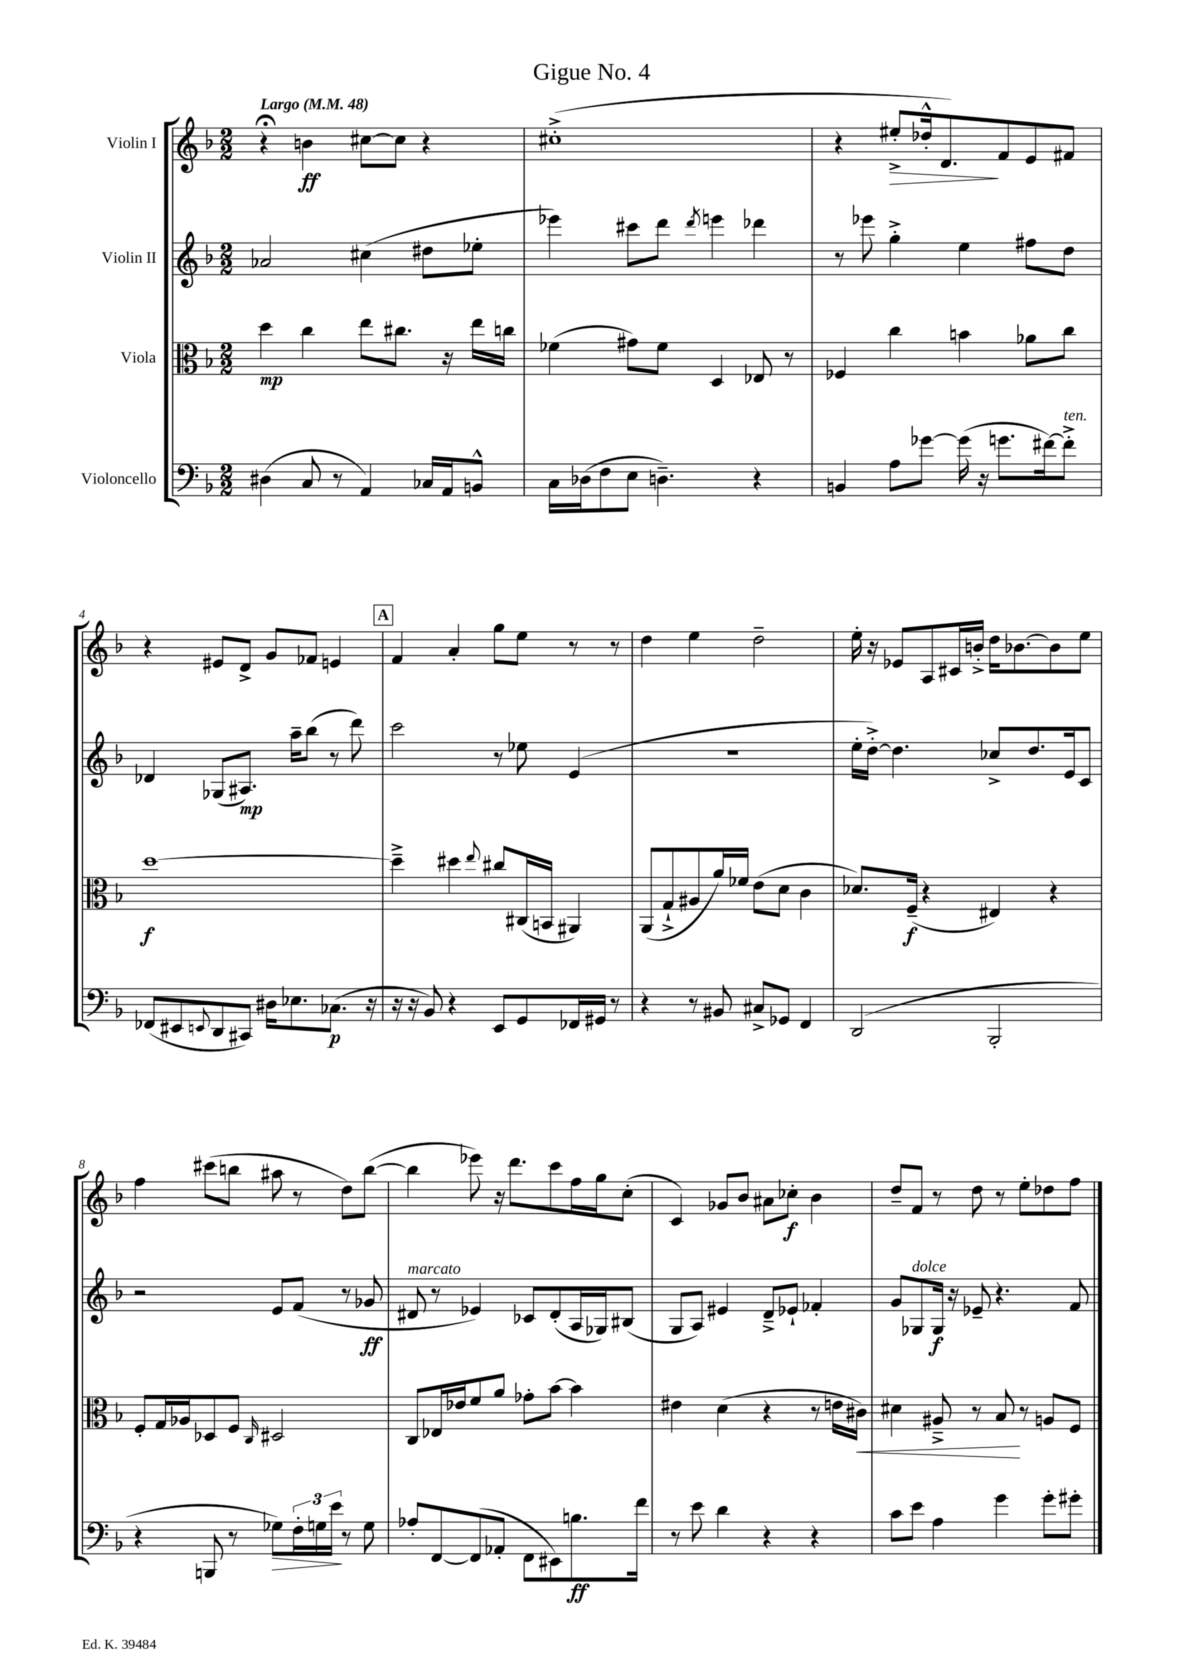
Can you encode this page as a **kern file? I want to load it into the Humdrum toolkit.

**kern	**dynam	**kern	**dynam	**kern	**dynam	**kern	**dynam
*part4	*part4	*part3	*part3	*part2	*part2	*part1	*part1
*staff4	*staff4	*staff3	*staff3	*staff2	*staff2	*staff1	*staff1
*I"Violoncello	*	*I"Viola	*	*I"Violin II	*	*I"Violin I	*
*clefF4	*	*clefC3	*	*clefG2	*	*clefG2	*
*k[b-]	*	*k[b-]	*	*k[b-]	*	*k[b-]	*
*M2/2	*	*M2/2	*	*M2/2	*	*M2/2	*
*MM48	*	*MM48	*	*MM48	*	*MM48	*
=1	=1	=1	=1	=1	=1	=1	=1
!	!	!	!	!	!	!LO:TX:a:B:t=Largo	!
(4D#X\	.	4dd\	mp	2a-X/	.	4r;<	.
8C/	.	4cc\	.	.	.	4bn\	ff
8r	.	.	.	.	.	.	.
4AA/)	.	8ee\L	.	(4cc#X\	.	[8cc#X\L	.
.	.	8.cc#X\J	.	.	.	8cc#\J]	.
16C-X/LL	.	.	.	8dd#X\L	.	4r	.
16AA/J	.	16r	.	.	.	.	.
8BBn^^/J	.	16ee\LL	.	8ee-X'\J	.	.	.
.	.	16ccn\JJ	.	.	.	.	.
=2	=2	=2	=2	=2	=2	=2	=2
16C\LL	.	(4f-X\	.	4eee-X\)	.	(1cc#X'^	.
(16D-X\J	.	.	.	.	.	.	.
8F\	.	.	.	.	.	.	.
8E\J	.	8g#X\L)	.	8ccc#X\L	.	.	.
4.Dn~\)	.	8f-\J	.	8ddd\J	.	.	.
.	.	.	.	8qddd/	.	.	.
.	.	4D/	.	4eeen\	.	.	.
4r	.	8E-X/	.	4ddd-X\	.	.	.
.	.	8r	.	.	.	.	.
=3	=3	=3	=3	=3	=3	=3	=3
4BBn/	.	4F-X/	.	8r	.	4r	.
.	.	.	.	8eee-X\	.	.	.
!	!	!	!	!	!	!	!LO:HP:b
8A\L	.	4cc\	.	4gg'^\	.	8ee#X'^/L	>
[8g-X\J	.	.	.	.	.	16dd-X'^^/k	.
.	.	.	.	.	.	8.d/)	.
(16g-\]	.	4bn\	.	4ee\	.	.	.
16r	.	.	.	.	.	.	.
8.gn\L	.	.	.	.	.	8f/	]
.	.	8a-X\L	.	8ff#X\L	.	8e/	.
[16f#X\k)	.	.	.	.	.	.	.
!LO:TX:a:i:t=ten.	!	!	!	!	!	!	!
8f#'^\J]	.	8cc\J	.	8dd\J	.	8f#X/J	.
!!LO:LB:g=z
=4	=4	=4	=4	=4	=4	=4	=4
(8FF-X/L	.	[1dd	f	4d-X/	.	4r	.
8EE#X/	.	.	.	.	.	.	.
8qqEEn/	.	.	.	.	.	.	.
8DD/	.	.	.	(8G-X/L	.	8e#X/L	.
8CC#X/J)	.	.	.	8.A#X/J)	mp	8d^/J	.
16D#X\KL	.	.	.	.	.	8g/L	.
8.E-X\	.	.	.	16aa~\KL	.	.	.
.	.	.	.	(8bb-\J	.	8f-X/J	.
(8.C-X\J	p	.	.	8r	.	4en/	.
.	.	.	.	8ddd\)	.	.	.
16r	.	.	.	.	.	.	.
!!LO:REH:place=s1:t=A
=5	=5	=5	=5	=5	=5	=5	=5
16r	.	4dd~^\]	.	2ccc\	.	4f/	.
16r	.	.	.	.	.	.	.
8BB-/)	.	.	.	.	.	.	.
4r	.	4dd#X\	.	.	.	4a'/	.
.	.	8qqee/	.	.	.	.	.
8EE/L	.	8cc#X/L	.	8r	.	8gg\L	.
8GG/	.	(16C#X/L	.	8ee-X\	.	8ee\J	.
.	.	16BBn/JJ	.	.	.	.	.
16FF-X/L	.	4AA#X/)	.	(4e/	.	8r	.
16GG#X/JJ	.	.	.	.	.	.	.
8r	.	.	.	.	.	8r	.
=6	=6	=6	=6	=6	=6	=6	=6
4r	.	(8AA/L	.	1r	.	4dd\	.
.	.	8G`^/	.	.	.	.	.
8r	.	8A#X/	.	.	.	4ee\	.
8BB#X/	.	16a/L)	.	.	.	.	.
.	.	16f-X/JJ	.	.	.	.	.
8C#X^/L	.	(8e\L	.	.	.	2dd~\	.
8GG-X/J	.	8d\J	.	.	.	.	.
4FF/	.	4c\	.	.	.	.	.
=7	=7	=7	=7	=7	=7	=7	=7
(2DD/	.	8.d-X/L)	.	16ee'\LL	.	16ee'\	.
.	.	.	.	[16dd'^\JJ)	.	16r	.
.	.	.	.	4.dd\]	.	8e-X/L	.
.	.	(16F~/Jk	f	.	.	.	.
.	.	4r	.	.	.	8A/	.
.	.	.	.	.	.	16c#X/L	.
.	.	.	.	.	.	16bn'^/JJ	.
2BBB-'/	.	4E#X/)	.	8cc-X^/L	.	16dd\KL	.
.	.	.	.	.	.	[8.b-X\	.
.	.	.	.	8.dd/	.	.	.
.	.	4r	.	.	.	8b-\]	.
.	.	.	.	16e/k	.	.	.
.	.	.	.	8c/J	.	8ee\J	.
!!LO:LB:g=z
=8	=8	=8	=8	=8	=8	=8	=8
4r	.	8F'/L	.	2r	.	4ff\	.
.	.	16G/L	.	.	.	.	.
.	.	16A-X/J	.	.	.	.	.
8BBBn/	.	8D-X/	.	.	.	(8ccc#X\L	.
8r	.	8F/J	.	.	.	8bbn\J	.
.	.	16qqC/	.	.	.	.	.
!	!LO:HP:b	!	!	!	!	!	!
8G-X\L)	>	2D#X/	.	8e/L	.	8aa#X\	.
24F'\L	.	.	.	(8f/J	.	8r	.
24Gn\	.	.	.	.	.	.	.
24e\JJ	.	.	.	.	.	.	.
8r	]	.	.	8r	.	8dd\L)	.
8G\	.	.	.	8g-X/	ff	([8bb\J	.
=9	=9	=9	=9	=9	=9	=9	=9
!	!	!	!	!LO:TX:a:i:t=marcato	!	!	!
8A-X'/L	.	8C/L	.	8d#X/	.	4bb\]	.
[8FF/	.	16E-X/L	.	8r	.	.	.
.	.	16e-X/J	.	.	.	.	.
(8FF/]	.	8f/	.	4e-X/)	.	8eee-X\)	.
8AA-X'/J	.	8a/J	.	.	.	16r	.
.	.	.	.	.	.	8.ddd\L	.
8FF\L	.	8g-X'\L	.	8c-X/L	.	.	.
8EE#X\)	.	[8b-\J	.	(8d#'/	.	8ccc\	.
8.Bn\	ff	4b-\]	.	16A/L	.	16ff\L	.
.	.	.	.	16G-X/J)	.	16gg\J	.
.	.	.	.	(8B#X/J	.	(8cc'\J	.
16f\Jk	.	.	.	.	.	.	.
=10	=10	=10	=10	=10	=10	=10	=10
8r	.	4e#X\	.	8G/L	.	4c/)	.
8e\	.	.	.	8A/J)	.	.	.
4d\	.	(4d\	.	4e#X/	.	8g-X/L	.
.	.	.	.	.	.	8b-/J	.
4r	.	4r	.	8d~^/L	.	8a#X\L	.
.	.	.	.	8e-X`/J	.	8cc-X'\J	f
4r	.	8r	.	4f-X'/	.	4b-\	.
.	.	16en\LL	.	.	.	.	.
!	!	!	!LO:HP:b	!	!	!	!
.	.	16c#X\JJ)	<	.	.	.	.
=11	=11	=11	=11	=11	=11	=11	=11
8c\L	.	4d#X\	.	8g/L	.	8dd~/L	.
!	!	!	!	!LO:TX:a:i:t=dolce	!	!	!
8e\J	.	.	.	8G-X/	.	8f/J	.
4A\	.	8A#X~^/	.	16G-/Jk	f	8r	.
.	.	.	.	16r	.	.	.
.	.	8r	.	8e-X~/	.	8dd\	.
4g\	.	8B-/	.	4.r	.	8r	.
.	.	8r	[	.	.	8ee'\L	.
8g'\L	.	8An/L	.	.	.	8dd-X\	.
8g#X'\J	.	8F/J	.	8f/	.	8ff\J	.
==	==	==	==	==	==	==	==
*-	*-	*-	*-	*-	*-	*-	*-
